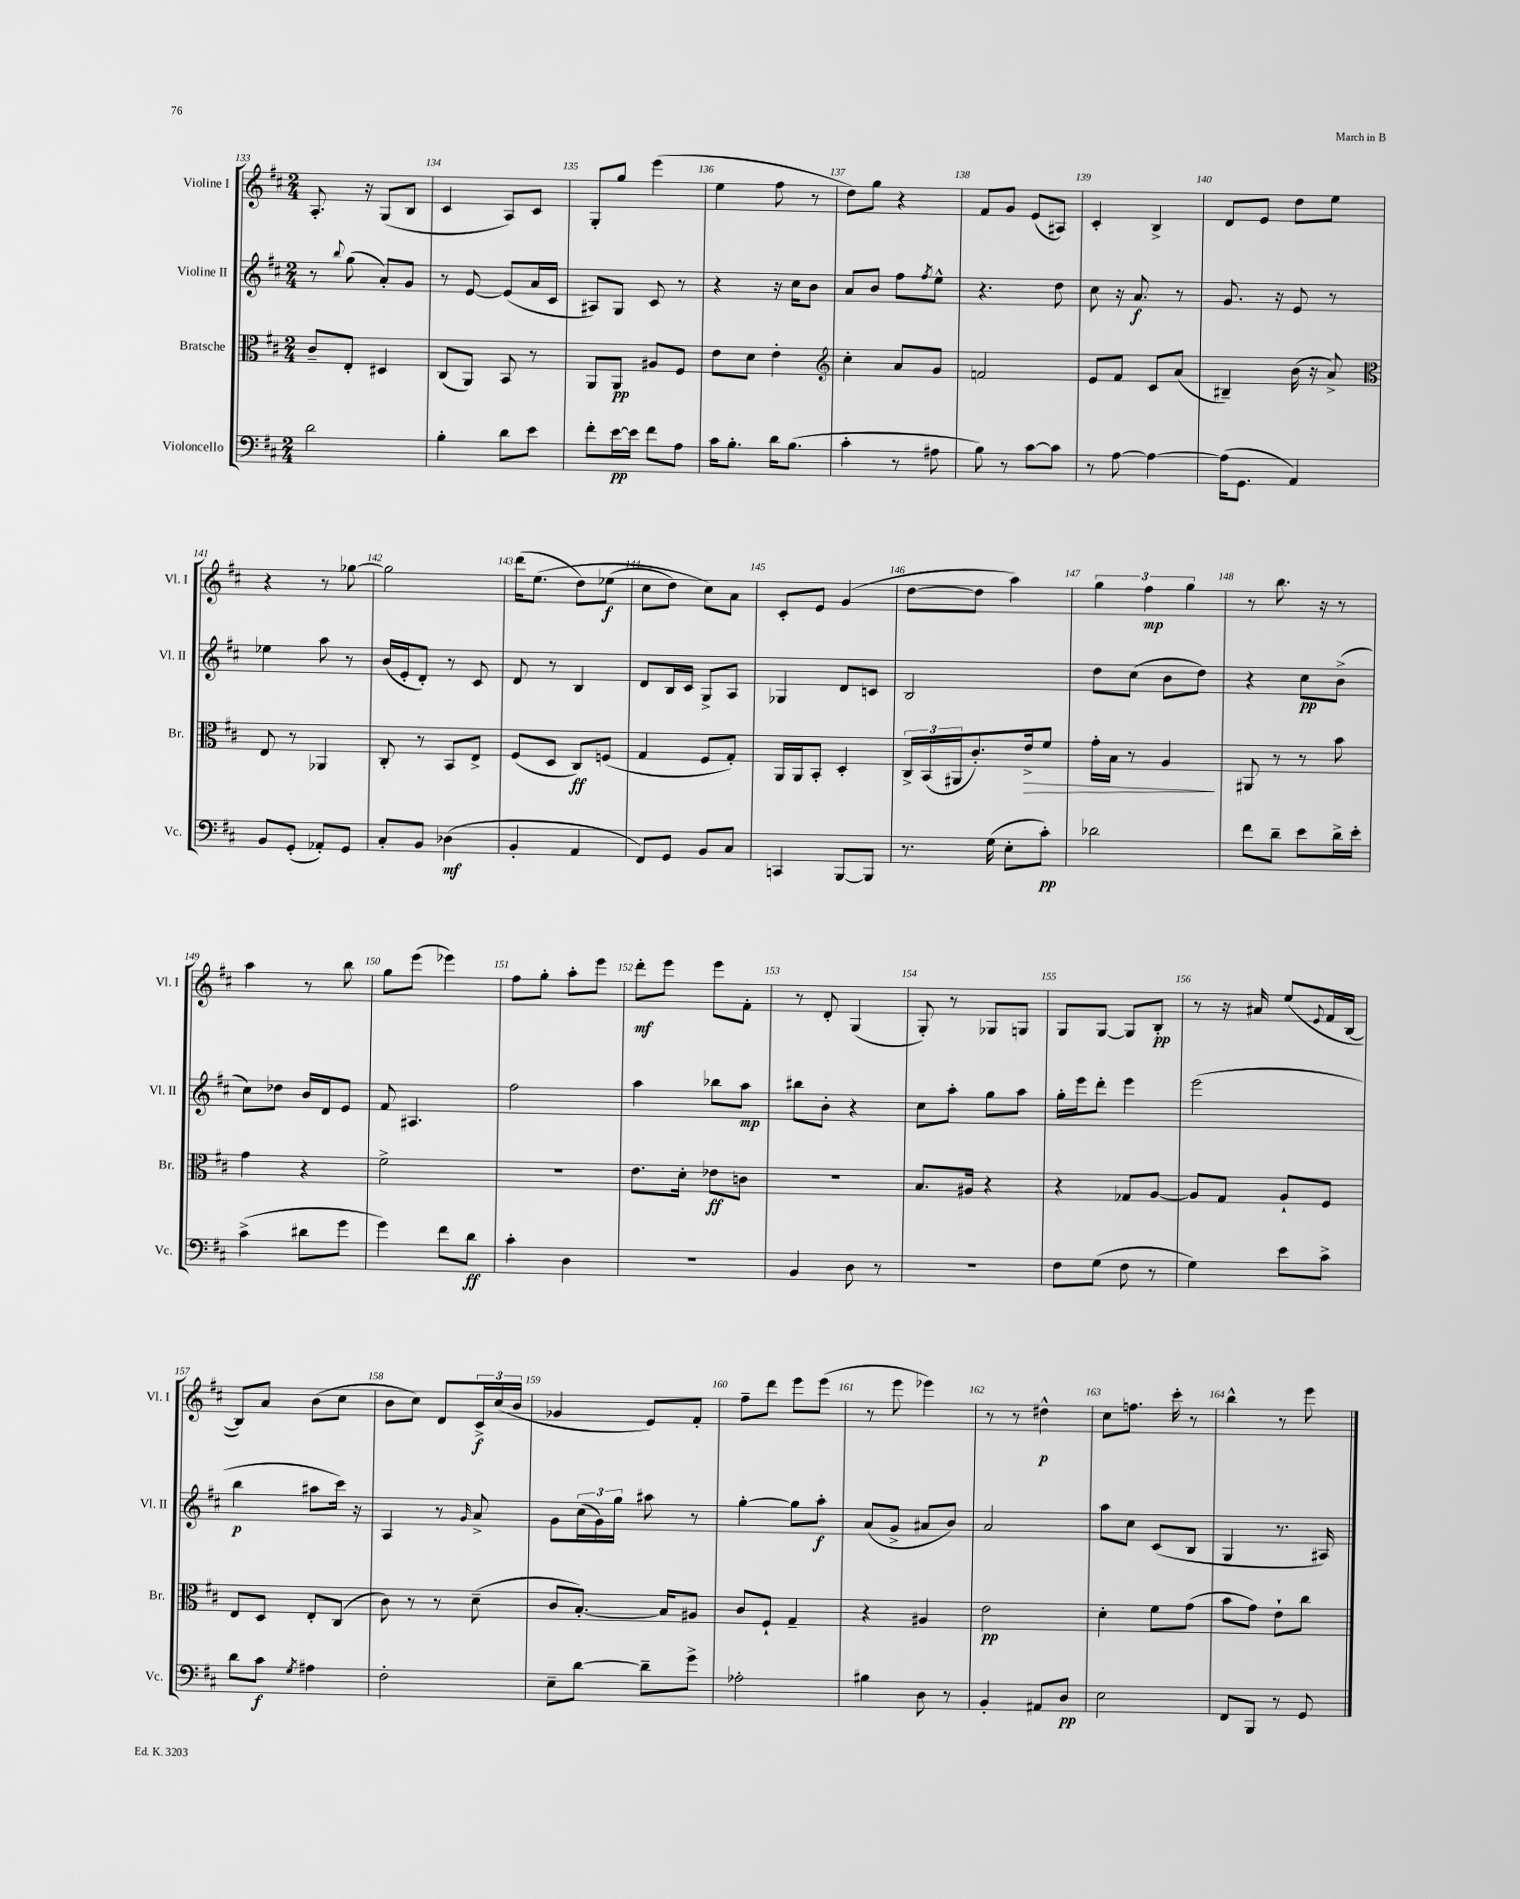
<<
\new StaffGroup <<
\new Staff = "s0" \with { instrumentName = "Violine I" shortInstrumentName = "Vl. I" } {
    \clef treble \key d \major \numericTimeSignature \time 2/4
    a8.-. r16 g8( b8 |
    cis'4 a8) cis'8 |
    g8-. g''8 e'''4( |
    e''4 fis''8 r8 |
    d''8) g''8 r4 |
    fis'8 g'8 e'8( ais8) |
    cis'4-. b4-> |
    d'8 e'8 d''8 e''8 |
    r4 r8 ges''8~ |
    ges''2 |
    d'''16( e''8.\( d''8) ees''8\f( |
    cis''8 d''8) cis''8\) a'8 |
    cis'8-. e'8 g'4( |
    d''8~ d''8 a''4) |
    \tuplet 3/2 { g''4 fis''4\mp g''4 } |
    r8 b''8. r16 r8 |
    a''4 r8 b''8 |
    g''8 e'''8( ees'''4) |
    fis''8 g''8-. a''8-. e'''8 |
    d'''8-.\mf e'''8 e'''8 fis'8-. |
    r8 d'8-. g4( |
    g8-.) r8 ges8 g8 |
    g8 g8~ g8 b8-.\pp |
    r8 r16 ais'16 e''8( \appoggiatura { e'8 } fis'16 b16~ |
    b8) a'8 b'8( cis''8 |
    b'8 cis''8) d'8 \tuplet 3/2 { cis'16->\f cis''16( b'16 } |
    ges'4 e'8) fis'8-. |
    fis''8-- d'''8 e'''8 e'''8( |
    r8 e'''8 ees'''4) |
    r8 r8 dis''4-^\p |
    cis''8 f''8. cis'''16-. r8 |
    b''4-^ r8 e'''8 \bar "|." |
}
\new Staff = "s1" \with { instrumentName = "Violine II" shortInstrumentName = "Vl. II" } {
    \clef treble \key d \major \numericTimeSignature \time 2/4
    r8 \appoggiatura { b''8 } g''8( a'8-.) g'8 |
    r8 e'8~ e'8( a'16 cis'16 |
    ais8) g8 cis'8 r8 |
    r4 r16 cis''16 b'8 |
    a'8 b'8 fis''8 \acciaccatura { fis''8 } e''8-^ |
    r4. d''8 |
    cis''8 r16 a'8.\f r8 |
    g'8. r16 e'8 r8 |
    ees''4 a''8 r8 |
    b'16( e'16-. d'8-.) r8 cis'8 |
    d'8 r8 b4 |
    d'8 b16 cis'16 g8-> a8 |
    ges4 d'8 c'8 |
    b2 |
    d''8 cis''8( b'8 d''8) |
    r4 cis''8\pp b'8->( |
    cis''8) des''8 b'16 d'16 e'8 |
    fis'8 ais4. |
    fis''2 |
    a''4 bes''8 a''8\mp |
    bis''8 b'8-. r4 |
    cis''8 a''8-. g''8 a''8 |
    g''16-. e'''16 d'''8-. e'''4 |
    e'''2( |
    b''4\p ais''8 cis'''16) r16 |
    a4 r8 \grace { g'16 } a'8-> |
    g'8 \tuplet 3/2 { cis''16( g'16) g''16 } ais''8 r8 |
    g''4~-. g''8 a''8-.\f |
    a'8( g'8-> ais'8 b'8) |
    a'2 |
    a''8 cis''8 cis'8( b8 |
    g4 r8. ais16) \bar "|." |
}
\new Staff = "s2" \with { instrumentName = "Bratsche" shortInstrumentName = "Br." } {
    \clef alto \key d \major \numericTimeSignature \time 2/4
    cis'8-- e8-. dis4 |
    cis8( a,8) b,8 r8 |
    a,8 a,8\pp ais8 fis8 |
    e'8 d'8 e'4-. |
    \clef treble cis''4-. a'8 g'8 |
    f'2 |
    e'8 fis'8 cis'8 a'8( |
    bis4--) b'16( r16 a'8->) |
    \clef alto e8 r8 aes,4 |
    cis8-. r8 b,8 e8-> |
    fis8( d8 cis8\ff) f8( |
    g4 fis8 g8-.) |
    a,16 a,16 b,8-. d4-. |
    \tuplet 3/2 { cis16-> b,16( ais,16 } cis'8.-.) e'16->\> fis'8 |
    g'16-. b16 r8 a4\! |
    ais,8 r8 r8 b'8 |
    g'4 r4 |
    fis'2-> |
    R2 |
    e'8. d'16-. ees'8\ff c'8 |
    r2 |
    b8. ais16 r4 |
    r4 ges8 a8~ |
    a8 g8 a8-! fis8 |
    e8 d8 e8-. cis8( |
    cis'8) r8 r8 d'8--( |
    cis'8 b8.~-.) b16 ais8 |
    cis'8 fis8-! g4-- |
    r4 ais4 |
    e'2\pp |
    d'4-. fis'8 g'8( |
    b'8 g'8) e'8-! cis''8 \bar "|." |
}
\new Staff = "s3" \with { instrumentName = "Violoncello" shortInstrumentName = "Vc." } {
    \clef bass \key d \major \numericTimeSignature \time 2/4
    d'2 |
    b4-. d'8 e'8 |
    fis'8-. e'16~\pp e'16 fis'8 a8 |
    cis'16 b8.-. d'16 b8.( |
    cis'4-. r8 ais8 |
    b8) r8 cis'8~ cis'8 |
    r8 a8~ a4~ |
    a16( g,8. a,4) |
    b,8 g,8-.( aes,8-.) g,8 |
    cis8-. b,8 des4\mf( |
    b,4-. a,4 |
    fis,8) g,8 b,8 cis8 |
    c,4 b,,8~ b,,8 |
    r8. g16( e8-. cis'8-.\pp) |
    des'2 |
    fis'8 d'8-- e'8 d'16-> e'16-. |
    cis'4->( dis'8 g'8 |
    g'4) fis'8 d'8\ff |
    cis'4-. d4 |
    R2 |
    b,4 d8 r8 |
    r2 |
    fis8 g8( fis8 r8 |
    g4) e'8 cis'8-> |
    d'8 cis'8\f \acciaccatura { g8 } ais4 |
    fis2-. |
    e8-- d'8~ d'8-- g'8-> |
    aes2-. |
    bis4 d8 r8 |
    b,4-. ais,8 d8\pp |
    e2 |
    fis,8 b,,8 r8 g,8 \bar "|." |
}
>>
>>
\layout { \context { \Score currentBarNumber = #133 \override BarNumber.break-visibility = ##(#f #t #t) barNumberVisibility = #all-bar-numbers-visible } }
